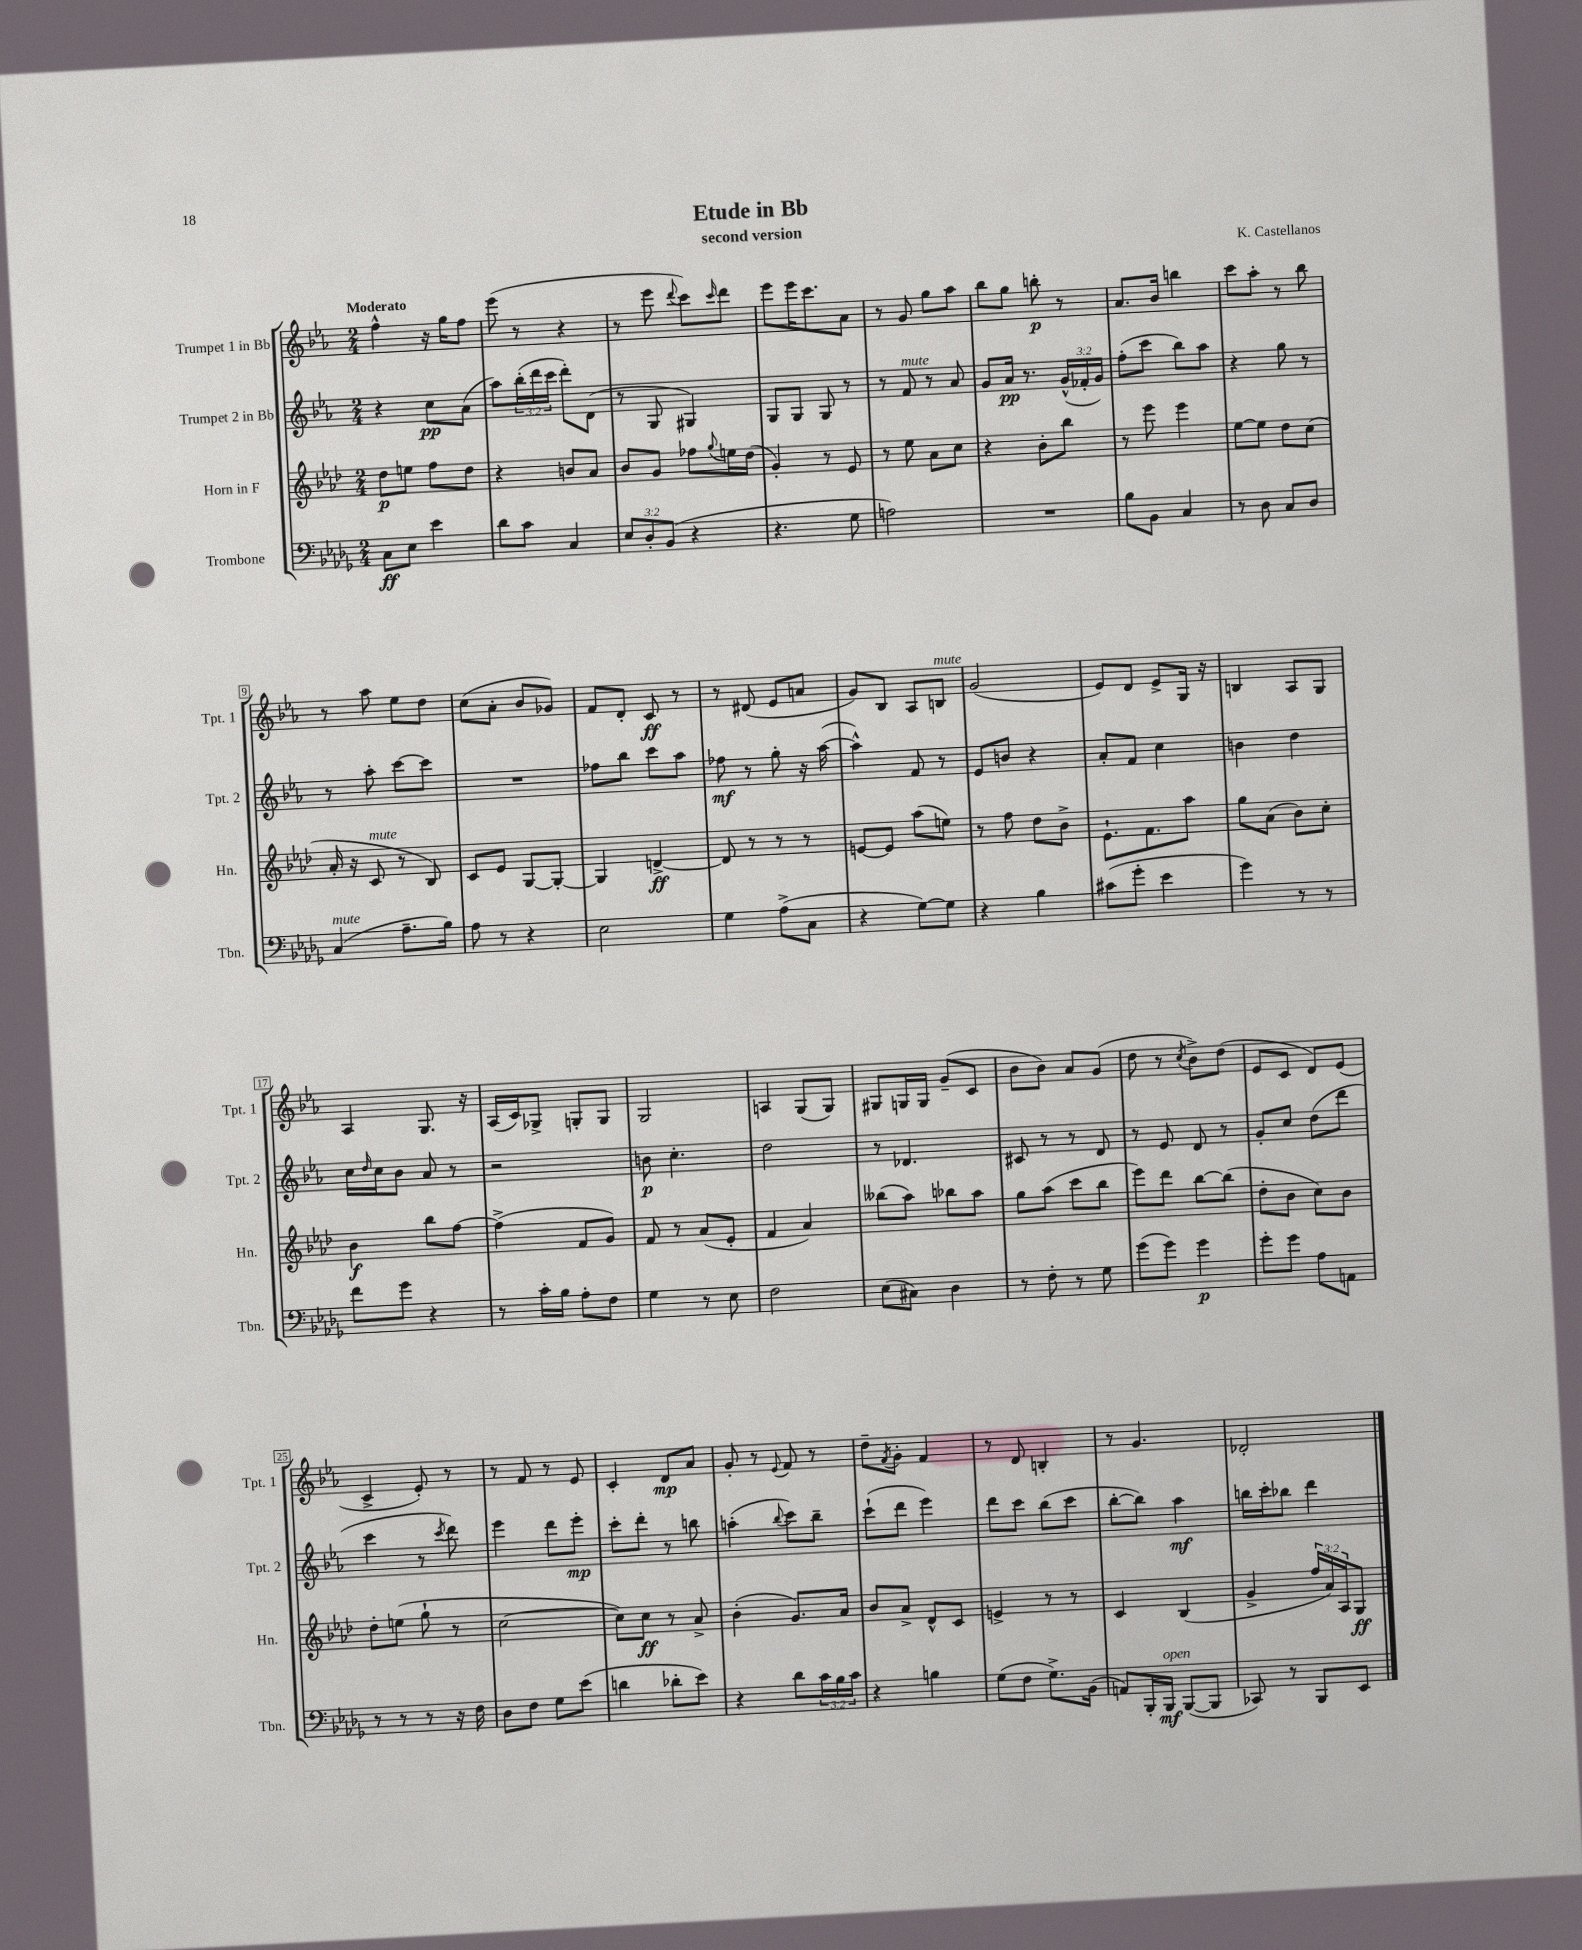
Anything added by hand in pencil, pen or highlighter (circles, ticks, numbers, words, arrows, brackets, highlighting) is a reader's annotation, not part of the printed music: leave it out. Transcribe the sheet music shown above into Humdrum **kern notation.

**kern	**dynam	**kern	**dynam	**kern	**dynam	**kern	**dynam
*part4	*part4	*part3	*part3	*part2	*part2	*part1	*part1
*staff4	*staff4	*staff3	*staff3	*staff2	*staff2	*staff1	*staff1
*I"Trombone	*	*I"Horn in F	*	*I"Trumpet 2 in Bb	*	*I"Trumpet 1 in Bb	*
*I'Tbn.	*	*I'Hn.	*	*I'Tpt. 2	*	*I'Tpt. 1	*
*clefF4	*	*clefG2	*	*clefG2	*	*clefG2	*
*k[b-e-a-d-g-]	*	*k[b-e-a-d-]	*	*k[b-e-a-]	*	*k[b-e-a-]	*
*M2/4	*	*M2/4	*	*M2/4	*	*M2/4	*
=1	=1	=1	=1	=1	=1	=1	=1
!	!	!	!	!	!	!LO:TX:a:B:t=Moderato	!
8C\L	ff	8dd-\L	p	4r	.	4ff^^\	.
8E-\J	.	8een\J	.	.	.	.	.
4e-\	.	8ff\L	.	8cc\L	pp	16r	.
.	.	.	.	.	.	16gg\KL	.
.	.	8dd-\J	.	(8a-\J	.	8ff\J	.
=2	=2	=2	=2	=2	=2	=2	=2
8d-\L	.	4r	.	8aa-\L)	.	(8eee-\	.
8c\J	.	.	.	(24bb-'\L	.	8r	.
.	.	.	.	24ddd\	.	.	.
.	.	.	.	24ccc\JJ	.	.	.
4C/	.	8bn/L	.	8ddd'\L)	.	4r	.
.	.	8a-/J	.	(8d\J	.	.	.
=3	=3	=3	=3	=3	=3	=3	=3
12E-/L	.	8b-/L	.	8r	.	8r	.
12D-'/	.	.	.	.	.	.	.
.	.	8g/J	.	8G/	.	8eee-\	.
(12BB-/J	.	.	.	.	.	.	.
.	.	.	.	.	.	8qqddd/	.
4r	.	8ff-X\L	.	4G#X/)	.	8ccc\L)	.
.	.	8qqgg/	.	.	.	16qqccc/	.
.	.	16een\L	.	.	.	8ddd\J	.
.	.	(16dd-\JJ	.	.	.	.	.
=4	=4	=4	=4	=4	=4	=4	=4
4.r	.	4g'/)	.	8G/L	.	8eee-\L	.
.	.	.	.	8G/J	.	16eee-\K	.
.	.	.	.	.	.	8.ccc\	.
.	.	8r	.	8G/	.	.	.
8G-\	.	8e-/	.	8r	.	8a-\J	.
=5	=5	=5	=5	=5	=5	=5	=5
2An\)	.	8r	.	8r	.	8r	.
!	!	!	!	!LO:TX:a:i:t=mute	!	!	!
.	.	8ee-\	.	8f/	.	8g/	.
.	.	8a-\L	.	8r	.	8gg\L	.
.	.	8cc\J	.	8a-/	.	8aa-\J	.
=6	=6	=6	=6	=6	=6	=6	=6
2r	.	4r	.	8g/L	.	8bb-\L	.
.	.	.	.	16a-/Jk	pp	8gg\J	.
.	.	.	.	8.r	.	.	.
.	.	8b-'\L	.	.	.	8bbn'\	p
.	.	8bb-\J	.	(24g^^/LL	.	8r	.
.	.	.	.	24f-X'/	.	.	.
.	.	.	.	24g/JJ)	.	.	.
=7	=7	=7	=7	=7	=7	=7	=7
8B-\L	.	8r	.	(8ff'\L	.	8.a-/L	.
8BB-\J	.	8eee-\	.	8ccc\J	.	.	.
.	.	.	.	.	.	16b-/Jk	.
4C/	.	4eee-\	.	8bb-\L)	.	4bbn\	.
.	.	.	.	8aa-\J	.	.	.
=8	=8	=8	=8	=8	=8	=8	=8
8r	.	[8ee-\L	.	4r	.	8ccc\L	.
8D-\	.	8ee-\J]	.	.	.	8aa-'\J	.
8C/L	.	8dd-\L	.	8gg\	.	8r	.
8D-/J	.	(8cc\J	.	8r	.	8bb-\	.
!!LO:LB:g=z
=9	=9	=9	=9	=9	=9	=9	=9
!LO:TX:a:i:t=mute	!	!	!	!	!	!	!
(4C/	.	16a-'/	.	8r	.	8r	.
.	.	16r	.	.	.	.	.
!	!	!LO:TX:a:i:t=mute	!	!	!	!	!
.	.	8c/	.	8aa-'\	.	8aa-\	.
8.A-~\L	.	8r	.	[8ccc\L	.	8ee-\L	.
.	.	8B-/)	.	8ccc\J]	.	8dd\J	.
16B-\Jk)	.	.	.	.	.	.	.
=10	=10	=10	=10	=10	=10	=10	=10
8A-\	.	8c/L	.	2r	.	(8cc\L	.
8r	.	8e-/J	.	.	.	8a-'\J	.
4r	.	[8G/L	.	.	.	8b-/L	.
.	.	8G'/J_	.	.	.	8g-X/J)	.
=11	=11	=11	=11	=11	=11	=11	=11
2E-\	.	4G/]	.	8ff-X\L	.	8f/L	.
.	.	.	.	8bb-\J	.	8d'/J	.
.	.	[4dn^/	ff	8ccc\L	.	8c/	ff
.	.	.	.	8aa-\J	.	8r	.
=12	=12	=12	=12	=12	=12	=12	=12
4G-\	.	8d/]	.	8ff-X\	mf	8r	.
.	.	8r	.	8r	.	(8d#X/	.
(8A-^\L	.	8r	.	8gg'\	.	8e-/L	.
8C\J	.	8r	.	16r	.	8an/J	.
.	.	.	.	([16aa-\	.	.	.
=13	=13	=13	=13	=13	=13	=13	=13
4r	.	[8en/L	.	4aa-^^\])	.	8g/L)	.
.	.	8e/J]	.	.	.	8B-/J	.
[8G-\L)	.	(8aa-\L	.	8f/	.	8A-/L	.
!	!	!	!	!	!	!LO:TX:a:i:t=mute	!
8G-\J]	.	8een\J)	.	8r	.	8Bn/J	.
=14	=14	=14	=14	=14	=14	=14	=14
4r	.	8r	.	8e-/L	.	(2g/	.
.	.	8ff\	.	8bn/J	.	.	.
4B-\	.	8dd-\L	.	4r	.	.	.
.	.	8b-^\J	.	.	.	.	.
=15	=15	=15	=15	=15	=15	=15	=15
(8c#X\L	.	8.e-`\L	.	8a-'/L	.	8e-/L)	.
8g-'\J	.	.	.	8f/J	.	8d/J	.
.	.	8.f\	.	.	.	.	.
4e-\	.	.	.	4cc\	.	8e-^/L	.
.	.	8aa-\J	.	.	.	16G/Jk	.
.	.	.	.	.	.	16r	.
=16	=16	=16	=16	=16	=16	=16	=16
4g-\)	.	8gg\L	.	4bn\	.	4Bn/	.
.	.	(8a-\J	.	.	.	.	.
8r	.	8b-\L)	.	4dd\	.	8A-/L	.
8r	.	8cc'\J	.	.	.	8G/J	.
!!LO:LB:g=z
=17	=17	=17	=17	=17	=17	=17	=17
8f\L	.	4b-\	f	16cc\LL	.	4A-/	.
.	.	.	.	16qqdd/	.	.	.
.	.	.	.	16cc\J	.	.	.
8g-\J	.	.	.	8b-\J	.	.	.
4r	.	8bb-\L	.	8a-/	.	8.G/	.
.	.	[8ff\J	.	8r	.	.	.
.	.	.	.	.	.	16r	.
=18	=18	=18	=18	=18	=18	=18	=18
8r	.	(4ff^\]	.	2r	.	(16A-/LL	.
.	.	.	.	.	.	16c/J)	.
16c'\LL	.	.	.	.	.	8G-X^/J	.
16B-\JJ	.	.	.	.	.	.	.
8A-'\L	.	8f/L	.	.	.	8Gn'/L	.
8F\J	.	8g/J)	.	.	.	8G/J	.
=19	=19	=19	=19	=19	=19	=19	=19
4G-\	.	8f/	.	8bn\	p	2G/	.
.	.	8r	.	4.cc'\	.	.	.
8r	.	(8a-/L	.	.	.	.	.
8E-\	.	8e-'/J	.	.	.	.	.
=20	=20	=20	=20	=20	=20	=20	=20
2F\	.	4f/	.	2dd\	.	4An/	.
.	.	4a-/)	.	.	.	(8G/L	.
.	.	.	.	.	.	8G/J)	.
=21	=21	=21	=21	=21	=21	=21	=21
(8E-\L	.	(8bb--X\L	.	8r	.	8G#X/L	.
8C#X\J)	.	8aa-\J)	.	4.d-X/	.	16Gn/L	.
.	.	.	.	.	.	16G/JJ	.
4D-\	.	8bb-X\L	.	.	.	(8g~/L	.
.	.	8aa-\J	.	.	.	8c/J	.
=22	=22	=22	=22	=22	=22	=22	=22
8r	.	8gg\L	.	8c#X/	.	8b-\L	.
8F'\	.	(8aa-\J	.	8r	.	8b-\J)	.
8r	.	8ccc\L	.	8r	.	8a-/L	.
8G-\	.	8bb-\J	.	8d/	.	(8g/J	.
=23	=23	=23	=23	=23	=23	=23	=23
(8g-\L	.	8eee-\L)	.	8r	.	8dd\	.
8g-\J)	.	8ddd-\J	.	8e-/	.	8r	.
.	.	.	.	.	.	8qcc/	.
4g-\	p	[8bb-\L	.	8d/	.	8b-^\L)	.
.	.	(8bb-\J]	.	8r	.	(8dd\J	.
=24	=24	=24	=24	=24	=24	=24	=24
8g-'\L	.	8dd-'\L	.	8g'/L	.	8e-/L	.
8g-\J	.	8b-\J	.	8cc/J	.	8c/J	.
8A-\L	.	8cc\L)	.	(8dd\L	.	8d/L)	.
8AAn\J	.	8b-\J	.	8ddd\J	.	(8e-/J	.
!!LO:LB:g=z
=25	=25	=25	=25	=25	=25	=25	=25
8r	.	8dd-'\L	.	4ccc\	.	4c^/	.
8r	.	(8een\J	.	.	.	.	.
8r	.	8gg`\	.	8r	.	8e-'/)	.
.	.	.	.	8qccc/	.	.	.
16r	.	8r	.	8ddd\)	.	8r	.
16F\	.	.	.	.	.	.	.
=26	=26	=26	=26	=26	=26	=26	=26
8D-\L	.	[2cc\	.	4eee-\	.	8r	.
8F\J	.	.	.	.	.	8f/	.
8G-\L	.	.	.	8ddd\L	.	8r	.
(8e-\J	.	.	.	8eee-'\J	mp	8e-/	.
=27	=27	=27	=27	=27	=27	=27	=27
4dn\	.	8cc\L])	.	8ccc'\L	.	4c'/	.
.	.	8cc\J	ff	8ddd'\J	.	.	.
8d-X'\L	.	8r	.	8r	.	8d/L	mp
8e-\J)	.	8a-^/	.	8bbn\	.	8a-/J	.
=28	=28	=28	=28	=28	=28	=28	=28
4r	.	(4b-'\	.	(4aan'\	.	8g'/	.
.	.	.	.	.	.	8r	.
.	.	.	.	8qqbb-/	.	8qqe-/	.
8d-\L	.	8.g/L)	.	8ccc\L)	.	8f/	.
24c\L	.	.	.	8bb-~\J	.	8r	.
24B-\	.	.	.	.	.	.	.
.	.	16a-/Jk	.	.	.	.	.
24c\JJ	.	.	.	.	.	.	.
=29	=29	=29	=29	=29	=29	=29	=29
4r	.	8b-/L	.	(8ccc`\L	.	8dd~\L	.
.	.	.	.	.	.	8qf/	.
.	.	8a-^/J	.	8ddd\J	.	8g'\J	.
4Bn\	.	8d-^^/L	.	4eee-\)	.	4f/	.
.	.	8c/J	.	.	.	.	.
=30	=30	=30	=30	=30	=30	=30	=30
(8G-\L	.	4en^/	.	8ddd\L	.	8r	.
8F\J	.	.	.	8ccc\J	.	8d/	.
8.G-^\L)	.	8r	.	(8bb-\L	.	4Bn'/	.
.	.	8r	.	8ccc\J	.	.	.
(16BB-\Jk	.	.	.	.	.	.	.
=31	=31	=31	=31	=31	=31	=31	=31
8AAn/L)	.	4c/	.	[8bb-'\L	.	8r	.
16BBB-'/L	.	.	.	8bb-\J])	.	4.g/	.
!LO:TX:a:i:t=open	!	!	!	!	!	!	!
16BBB-/JJ	mf	.	.	.	.	.	.
([8BBB-/L	.	(4B-/	.	4aa-\	mf	.	.
8BBB-/J]	.	.	.	.	.	.	.
=32	=32	=32	=32	=32	=32	=32	=32
8CC-X/)	.	4g^/	.	16bbn\LL	.	2d-X'/	.
.	.	.	.	16ccc'\J	.	.	.
8r	.	.	.	8bb-X\J	.	.	.
8BBB-/L	.	24ff/LL	.	4ddd\	.	.	.
.	.	24a-/)	.	.	.	.	.
.	.	24A-/J	.	.	.	.	.
8EE-/J	.	8G/J	ff	.	.	.	.
==	==	==	==	==	==	==	==
*-	*-	*-	*-	*-	*-	*-	*-
